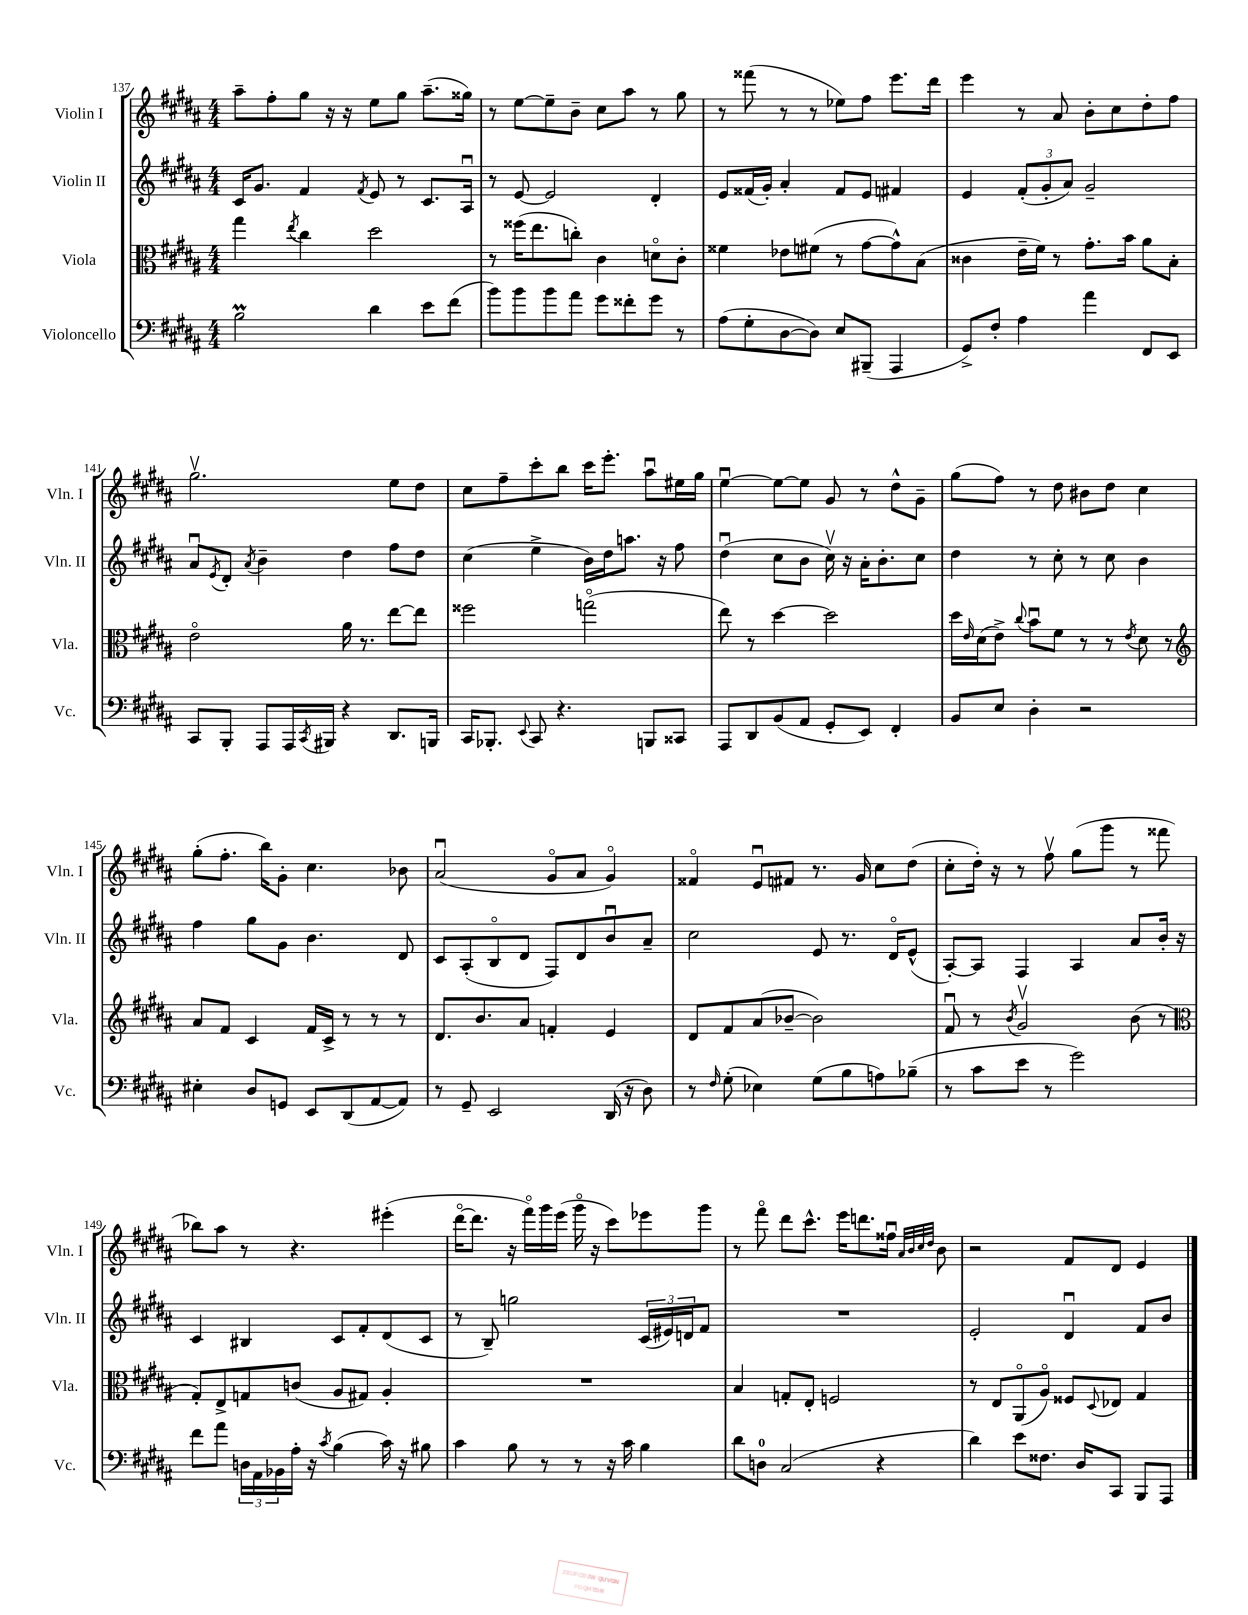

**kern	**kern	**kern	**kern
*part4	*part3	*part2	*part1
*staff4	*staff3	*staff2	*staff1
*I"Violoncello	*I"Viola	*I"Violin II	*I"Violin I
*I'Vc.	*I'Vla.	*I'Vln. II	*I'Vln. I
*clefF4	*clefC3	*clefG2	*clefG2
*k[f#c#g#d#a#]	*k[f#c#g#d#a#]	*k[f#c#g#d#a#]	*k[f#c#g#d#a#]
*M4/4	*M4/4	*M4/4	*M4/4
=137	=137	=137	=137
2BM\	4gg#\	16c#/KL	8aa#~\L
.	.	8.g#/J	.
.	.	.	8ff#'\
.	8qee/	.	.
.	4cc#\	4f#/	8gg#\J
.	.	.	16r
.	.	.	16r
.	.	8qf#/	.
4d#\	2dd#\	8e/	8ee\L
.	.	8r	8gg#\J
8e\L	.	8.c#/L	(8.aa#~\L
(8f#\J	.	.	.
.	.	16A#u/Jk	16gg##X\Jk)
=138	=138	=138	=138
8b\L)	8r	8r	8r
8b\	(16ff##X\KL	[8e/	[8ee\L
.	8.ee\	.	.
8b\	.	2e/]	8ee~\]
8a#\J	8ccn'\J)	.	8b~\J
8g#\L	4c#\	.	8cc#\L
8f##X'\	.	.	8aa#\J
8g#\J	8dn\L	4d#'/	8r
8r	8c#'\J	.	8gg#\
=139	=139	=139	=139
(8A#\L	4f##X\	8e/L	8r
8G#'\	.	(16f##X/L	(8fff##X\
.	.	16g#'/JJ)	.
[8D#\	8e-X\L	4a#'/	8r
8D#\J])	(8f#X\J	.	8r
8E/L	8r	8f##/L	8ee-X\L)
(8BBB#X~/J	[8g#\L	8e/J	8ff#\J
4AAA#/	8g#^^\])	4f#X/	8.eee\L
.	(8B\J	.	.
.	.	.	16ddd#\Jk
=140	=140	=140	=140
8GG#^/L)	4c##X\	4e/	4eee\
8F#'/J	.	.	.
4A#\	16e~\LL	(12f#'/L	8r
.	16f#\JJ)	.	.
.	.	12g#'/	.
.	8r	.	8a#/
.	.	12a#/J)	.
4a#\	8.g#'\L	2g#~/	8b'\L
.	.	.	8cc#\
.	16b\Jk	.	.
8FF#/L	8a#\L	.	8dd#'\
8EE/J	8B'\J	.	8ff#\J
!!LO:LB:g=z
=141	=141	=141	=141
8CC#/L	2e\	8a#u/L	2.gg#v\
.	.	8qe/	.
8BBB'/J	.	8d#'/J	.
.	.	8qa#/	.
8AAA#/L	.	4b~\	.
16AAA#/L	.	.	.
8qCC#/	.	.	.
16BBB#X/JJ	.	.	.
4r	16a#\	4dd#\	.
.	8.r	.	.
8.DD#/L	[8ee\L	8ff#\L	8ee\L
.	8ee\J]	8dd#\J	8dd#\J
16BBBn/Jk	.	.	.
=142	=142	=142	=142
16CC#/KL	2ff##X\	(4cc#\	8cc#\L
8.BBB-X'/J	.	.	.
.	.	.	8ff#~\
8qqEE/	.	.	.
8CC#/	.	4ee^\	8ccc#'\
4.r	.	.	8bb\J
.	(2ggn\	16b\LL)	16ccc#\KL
.	.	16dd#\J	8.eee'\J
.	.	8.aan\J	.
8BBBn/L	.	.	8aa#u\L
.	.	16r	.
8CC##X/J	.	8ff#\	16ee#X\L
.	.	.	16gg#\JJ
=143	=143	=143	=143
8AAA#/L	8ee\)	(4dd#u\	[4eeu\
8DD#/	8r	.	.
(8BB/	[4dd#\	8cc#\L	8ee\L_
8AA#/J	.	8b\J	8ee\J]
8GG#'/L	2dd#\]	16cc#v\)	8g#/
.	.	16r	.
8EE/J)	.	16a#'\KL	8r
.	.	8.b'\	.
4FF#'/	.	.	8dd#^^\L
.	.	8cc#\J	8g#~\J
=144	=144	=144	=144
8BB/L	16dd#\LL	4dd#\	(8gg#\L
.	16qqe/	.	.
.	(16d#\J	.	.
8E/J	8e^\J)	.	8ff#\J)
.	8qqcc#/	.	.
4D#'\	8bu\L	8r	8r
.	8f#\J	8cc#'\	8dd#\
2r	8r	8r	8b#X\L
.	8r	8cc#\	8dd#\J
.	8qe/	.	.
.	8d#\	4b\	4cc#\
.	8r	.	.
!!LO:LB:g=z
=145	=145	=145	=145
*	*clefG2	*	*
4E#X'\	8a#/L	4ff#\	(8gg#'\L
.	8f#/J	.	8.ff#'\J
8D#/L	4c#/	8gg#\L	.
.	.	.	16bb\KL)
8GGn/J	.	8g#\J	8g#'\J
8EE/L	16f#/LL	4.b\	4.cc#\
.	16c#^/JJ	.	.
(8DD#/	8r	.	.
[8AA#/	8r	.	.
8AA#/J])	8r	8d#/	8b-X\
=146	=146	=146	=146
8r	8.d#/L	8c#/L	(2a#u/
8GG#~/	.	(8A#'/	.
.	8.b/	.	.
2EE/	.	8B/	.
.	8a#/J	8d#/J	.
.	4fn'/	8F#/L)	8g#/L
.	.	8d#/	8a#/J
(16DD#/	4e/	8bu/	4g#/)
16r	.	.	.
8D#\)	.	8a#~/J	.
=147	=147	=147	=147
8r	8d#/L	2cc#\	4f##X/
16qqF#/	.	.	.
(8G#'\	8f#/	.	.
4E-X\)	(8a#/	.	8eu/L
.	[8b-X~/J	.	8f#X/J
(8G#\L	2b-\])	8e/	8.r
8B\	.	8.r	.
.	.	.	16g#/
8An\)	.	.	8cc#\L
.	.	16d#/KL	.
(8B-X~\J	.	(8e^^/J	(8dd#\J
=148	=148	=148	=148
8r	8f#u/	[8A#'/L)	8cc#'\L
8c#\L	8r	8A#/J]	16dd#'\Jk)
.	.	.	16r
.	8qb/	.	.
8e\J	2g#v/	4F#/	8r
8r	.	.	8ff#v\
2g#\)	.	4A#/	(8gg#\L
.	.	.	8ggg#\J
.	(8b\	8a#/L	8r
.	8r	16b'/Jk	8fff##X\
.	.	16r	.
!!LO:LB:g=z
=149	=149	=149	=149
*	*clefC3	*	*
8f#\L	8G#'/L)	4c#/	8bb-X\L)
8a#\J	8E^/	.	8aa#\J
24Dn\LL	8Gn/	4B#X/	8r
24AA#\	.	.	.
24BB-X\	.	.	.
16A#'\JJ	(8cn/J	.	4.r
16r	.	.	.
8qc#/	.	.	.
(4B\	8A#/L	8c#/L	.
.	8G#X/J)	8f#'/	.
16c#\)	4A#'/	(8d#/	(4eee#X'\
16r	.	.	.
8B#X\	.	8c#/J	.
=150	=150	=150	=150
4c#\	1r	8r	[16ddd#\KL
.	.	.	8.ddd#\J]
.	.	8B~/)	.
8B\	.	2ggn\	16r
.	.	.	16fff#\LL)
8r	.	.	16ggg#\
.	.	.	(16eee\JJ
8r	.	.	16ggg#\
.	.	.	16r
16r	.	.	8ccc#\L)
16c#\	.	.	.
4B\	.	(24c#/LL	8eee-X\
.	.	24e#X/)	.
.	.	24dn/J	.
.	.	8f#/J	8ggg#\J
=151	=151	=151	=151
8d#\L	4B/	1r	8r
8Dn\J	.	.	8fff#\
(2C#/	8Gn'/L	.	8ddd#\L
.	8E'/J	.	8.ccc#^^\J
.	2Fn/	.	.
.	.	.	16eee\KL
.	.	.	8.dddn\
4r	.	.	.
.	.	.	16ff##Xu\Jk
.	.	.	32qqa#/LLL
.	.	.	32qqb/
.	.	.	32qqcc#/
.	.	.	32qqdd#/JJJ
.	.	.	8b\
=152	=152	=152	=152
4d#\)	8r	2e'/	2r
.	8E/L	.	.
8e\L	(8AA#/	.	.
8.F##X\J	8A#/J)	.	.
.	8F##X/L	4d#u/	8f#/L
16D#/KL	.	.	.
.	8qqD#/	.	.
8CC#/J	8E-X/J	.	8d#/J
8BBB/L	4G#/	8f#/L	4e/
8AAA#/J	.	8b/J	.
==	==	==	==
*-	*-	*-	*-
